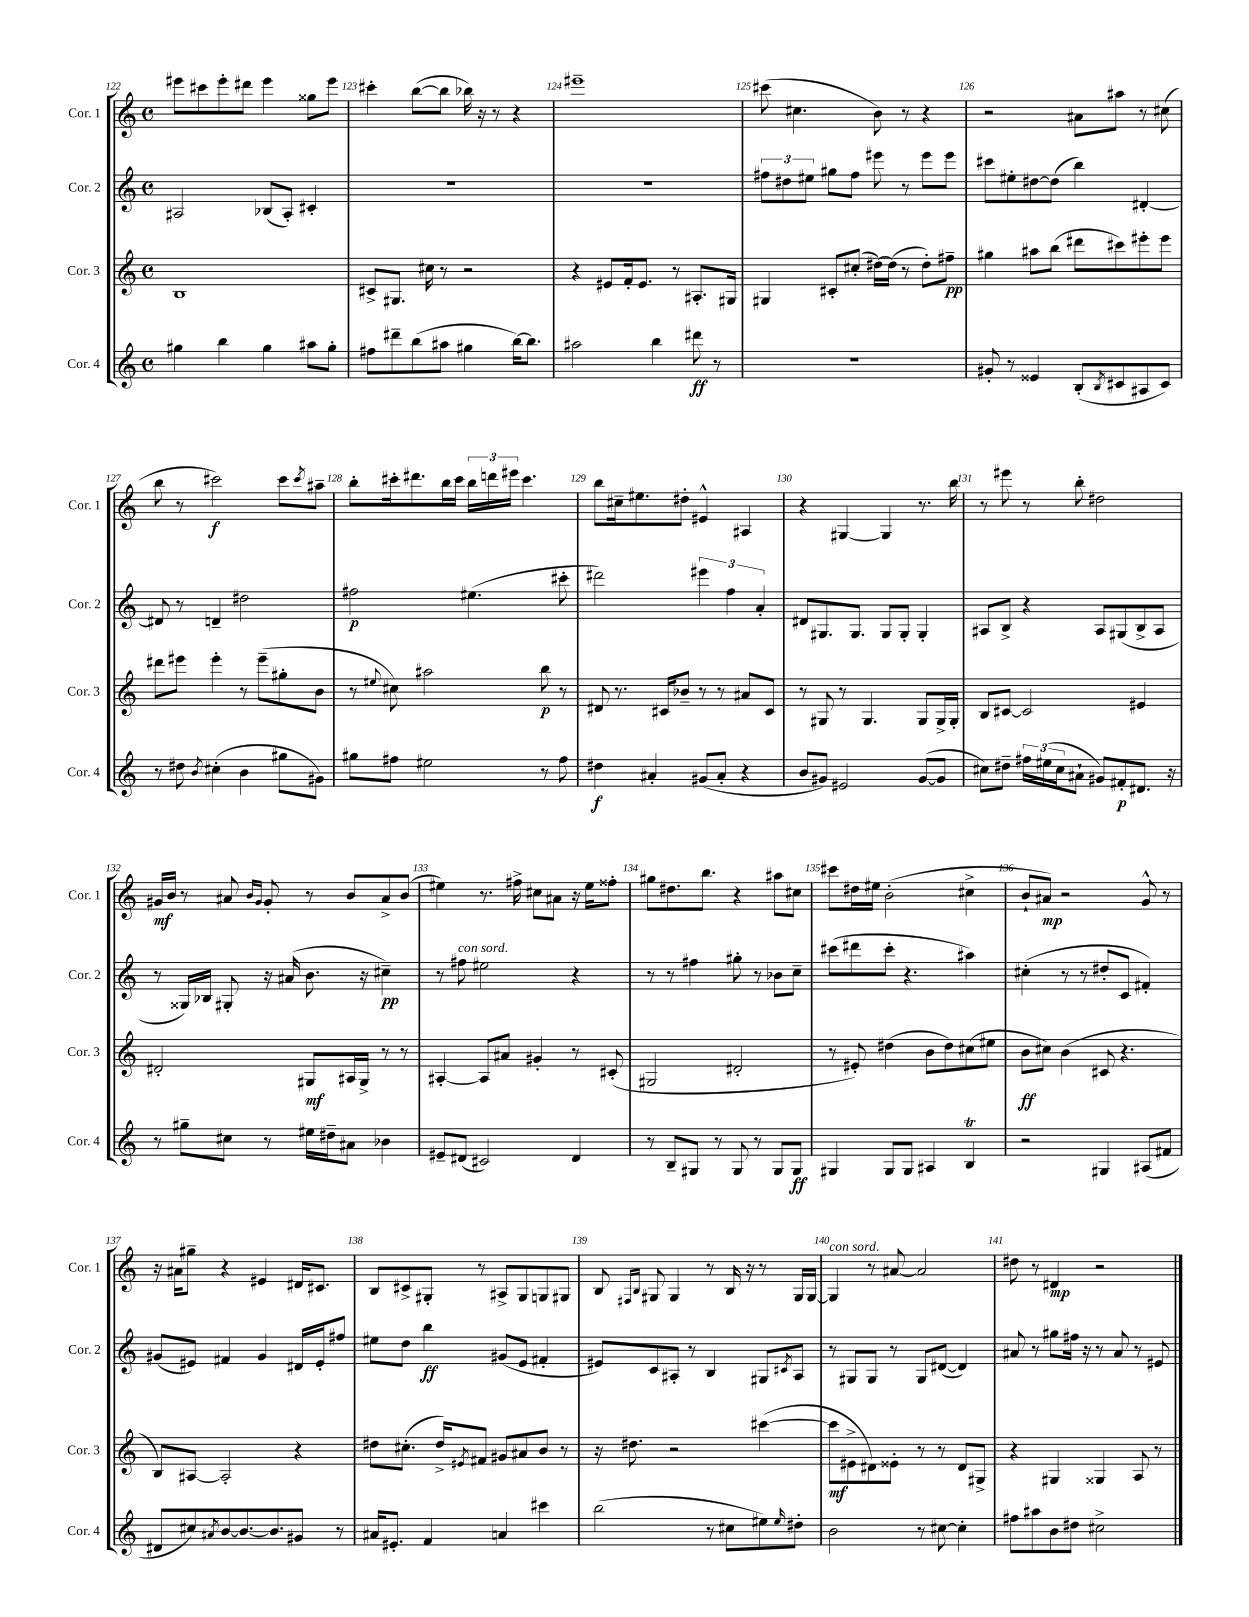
<<
\new StaffGroup <<
\new Staff = "s0" \with { instrumentName = "Cor. 1" shortInstrumentName = "Cor. 1" } {
    \clef treble \key c \major \defaultTimeSignature \time 4/4
    eis'''8 cis'''8 eis'''8-. dis'''8 eis'''4 gisis''8 eis'''8 |
    cis'''4-. b''8~( b''8 bes''16) r16 r8 r4 |
    eis'''1-- |
    cis'''8( cis''4. b'8) r8 r4 |
    r2 ais'8 ais''8 r8 cis''8( |
    b''8 r8 cis'''2\f) cis'''8 \acciaccatura { cis'''8 } ais''8-- |
    b''8-. cis'''16-. dis'''8. b''16 cis'''16 \tuplet 3/2 { b''16 d'''16 eis'''16 } cis'''4. |
    b''8 cis''16-- eis''8. dis''8-. eis'4-^ ais4 |
    r4 gis4~ gis4 r8. b''16 |
    r8 eis'''8 r8 b''8-. dis''2 |
    gis'16\mf b'16 r8 ais'8 \grace { b'16 gis'16 } gis'8-. r8 b'8 ais'8-> b'8( |
    eis''4) r8. fis''16-> cis''8 ais'8 r16 eis''16 fisis''8-. |
    gis''8 dis''8. b''8. r4 ais''8 cis''8 |
    cis'''8 dis''16 eis''16 b'2-.( cis''4-> |
    b'8-! ais'8\mp) r2 g'8-^ r8 |
    r16 ais'16 gis''8-- r4 eis'4 dis'16 cis'8. |
    b8 cis'8-> gis8-. r8 ais8-> gis8 g8 gis8 |
    b8 \grace { fis16 b16 } gis8 gis4 r8 b16 r16 r8 gis16 gis16~ |
    gis4^\markup { \italic "con sord." } r8 ais'8~ ais'2 |
    dis''8 r8 dis'4\mp r2 \bar "|." |
}
\new Staff = "s1" \with { instrumentName = "Cor. 2" shortInstrumentName = "Cor. 2" } {
    \clef treble \key c \major \defaultTimeSignature \time 4/4
    ais2 bes8( ais8-.) cis'4-. |
    R1 |
    R1 |
    \tuplet 3/2 { fis''8 dis''8 eis''8 } gis''8 fis''8 eis'''8 r8 eis'''8 eis'''8 |
    cis'''8 eis''8-. dis''8~ dis''8( b''4) dis'4~-. |
    dis'8 r8 d'4-- dis''2 |
    fis''2\p eis''4.( cis'''8-. |
    dis'''2) \tuplet 3/2 { eis'''4 f''4 a'4-. } |
    dis'8 gis8. gis8. gis8 gis8-. gis4-. |
    ais8 b8-> r4 ais8 gis8( b8-> ais8 |
    r8 gisis16) bes16 gis8-. r16 ais'16( b'8. r16 cis''4--\pp) |
    r8 fis''8^\markup { \italic "con sord." } eis''2 r4 |
    r8 r8 fis''4 gis''8-. r8 bes'8 c''8-- |
    cis'''8( dis'''8 cis'''8-. r4. ais''4) |
    cis''4-.( r8 r8 dis''8-. c'8 fis'4-.) |
    gis'8( eis'8) fis'4 gis'4 dis'16 eis'16-. fis''8 |
    eis''8 d''8 b''4\ff gis'8( e'8 fis'4-. |
    eis'8) c'8 ais8-. r8 b4 gis8 \acciaccatura { cis'8 } ais8 |
    r8 gis8 gis8 r8 gis8 dis'8~( dis'4) |
    ais'8 r8 gis''8 fis''16 r16 r8 ais'8 r8 eis'8 \bar "|." |
}
\new Staff = "s2" \with { instrumentName = "Cor. 3" shortInstrumentName = "Cor. 3" } {
    \clef treble \key c \major \defaultTimeSignature \time 4/4
    b1 |
    cis'8-> gis8. cis''16 r8 r2 |
    r4 eis'8 f'16-. eis'8. r8 ais8.-. gis16 |
    gis4 cis'8-. cis''8-.( dis''16~) dis''16( r8 dis''8-.) fis''8--\pp |
    gis''4 ais''8 b''8( dis'''8 cis'''8) eis'''8-. eis'''8 |
    dis'''8 eis'''8 eis'''4-. r8 eis'''8--( gis''8-. b'8 |
    r8 \appoggiatura { eis''8 } cis''8) ais''2 b''8\p r8 |
    dis'8 r8. cis'16 bes'8-- r8 r8 ais'8 cis'8 |
    r8 gis8 r8 gis4. gis8 gis16-> gis16-. |
    b8 cis'8~ cis'2 eis'4 |
    dis'2-. gis8\mf ais16 gis16-> r8 r8 |
    ais4~-. ais8 ais'8 gis'4-. r8 cis'8-.( |
    gis2 dis'2-. |
    r8 eis'8-.) dis''4( b'8 dis''8) cis''8( eis''8 |
    b'8\ff cis''8) b'4( cis'8 r4. |
    b8) ais8~ ais2-. r4 |
    dis''8 cis''8.-.( dis''16->) \acciaccatura { eis'8 } fis'8 gis'8 ais'8 b'8 r8 |
    r16 dis''8. r2 cis'''4~( |
    cis'''8\mf eis'8-> dis'8) eisis'8-. r8 r8 dis'8 gis8-> |
    r4 gis4 gisis4 a8 r8 \bar "|." |
}
\new Staff = "s3" \with { instrumentName = "Cor. 4" shortInstrumentName = "Cor. 4" } {
    \clef treble \key c \major \defaultTimeSignature \time 4/4
    gis''4 b''4 gis''4 ais''8 gis''8-. |
    fis''8 dis'''8-- b''8( ais''8 gis''4 b''16~) b''8. |
    ais''2 b''4 dis'''8\ff r8 |
    R1 |
    gis'8-. r8 eisis'4 b8-.( \acciaccatura { b8 } cis'8 ais8 cis'8) |
    r8 dis''8 \acciaccatura { b'8 } cis''4-.( b'4 gis''8 gis'8) |
    gis''8 fis''8 eis''2 r8 fis''8 |
    dis''4\f ais'4-. gis'8( ais'8-. r4 |
    b'8 gis'8) eis'2 gis'8~( gis'8 |
    cis''8) dis''8-- \tuplet 3/2 { fis''16 eis''16( cis''16 } ais'8-! gis'8) fis'8-.\p dis'8. r16 |
    r8 gis''8-- cis''8 r8 eis''16 dis''16-- ais'8 bes'4 |
    eis'8-- dis'8( cis'2) dis'4 |
    r8 b8-- gis8 r8 gis8 r8 gis8 gis8\ff |
    gis4 gis8 gis8 ais4 b4\trill |
    r2 gis4 ais8( fis'8 |
    dis'8 cis''8) \acciaccatura { ais'8 } b'8~ b'8.~ b'8. gis'8 r8 |
    ais'16 eis'8.-. f'4 a'4 cis'''4 |
    b''2( r8 cis''8 eis''8) \grace { eis''16 } dis''8-. |
    b'2 r8 cis''8~ cis''4-. |
    fis''8 ais''8 b'8 dis''8 cis''2-> \bar "|." |
}
>>
>>
\layout { \context { \Score currentBarNumber = #122 \override BarNumber.break-visibility = ##(#f #t #t) barNumberVisibility = #all-bar-numbers-visible } }
